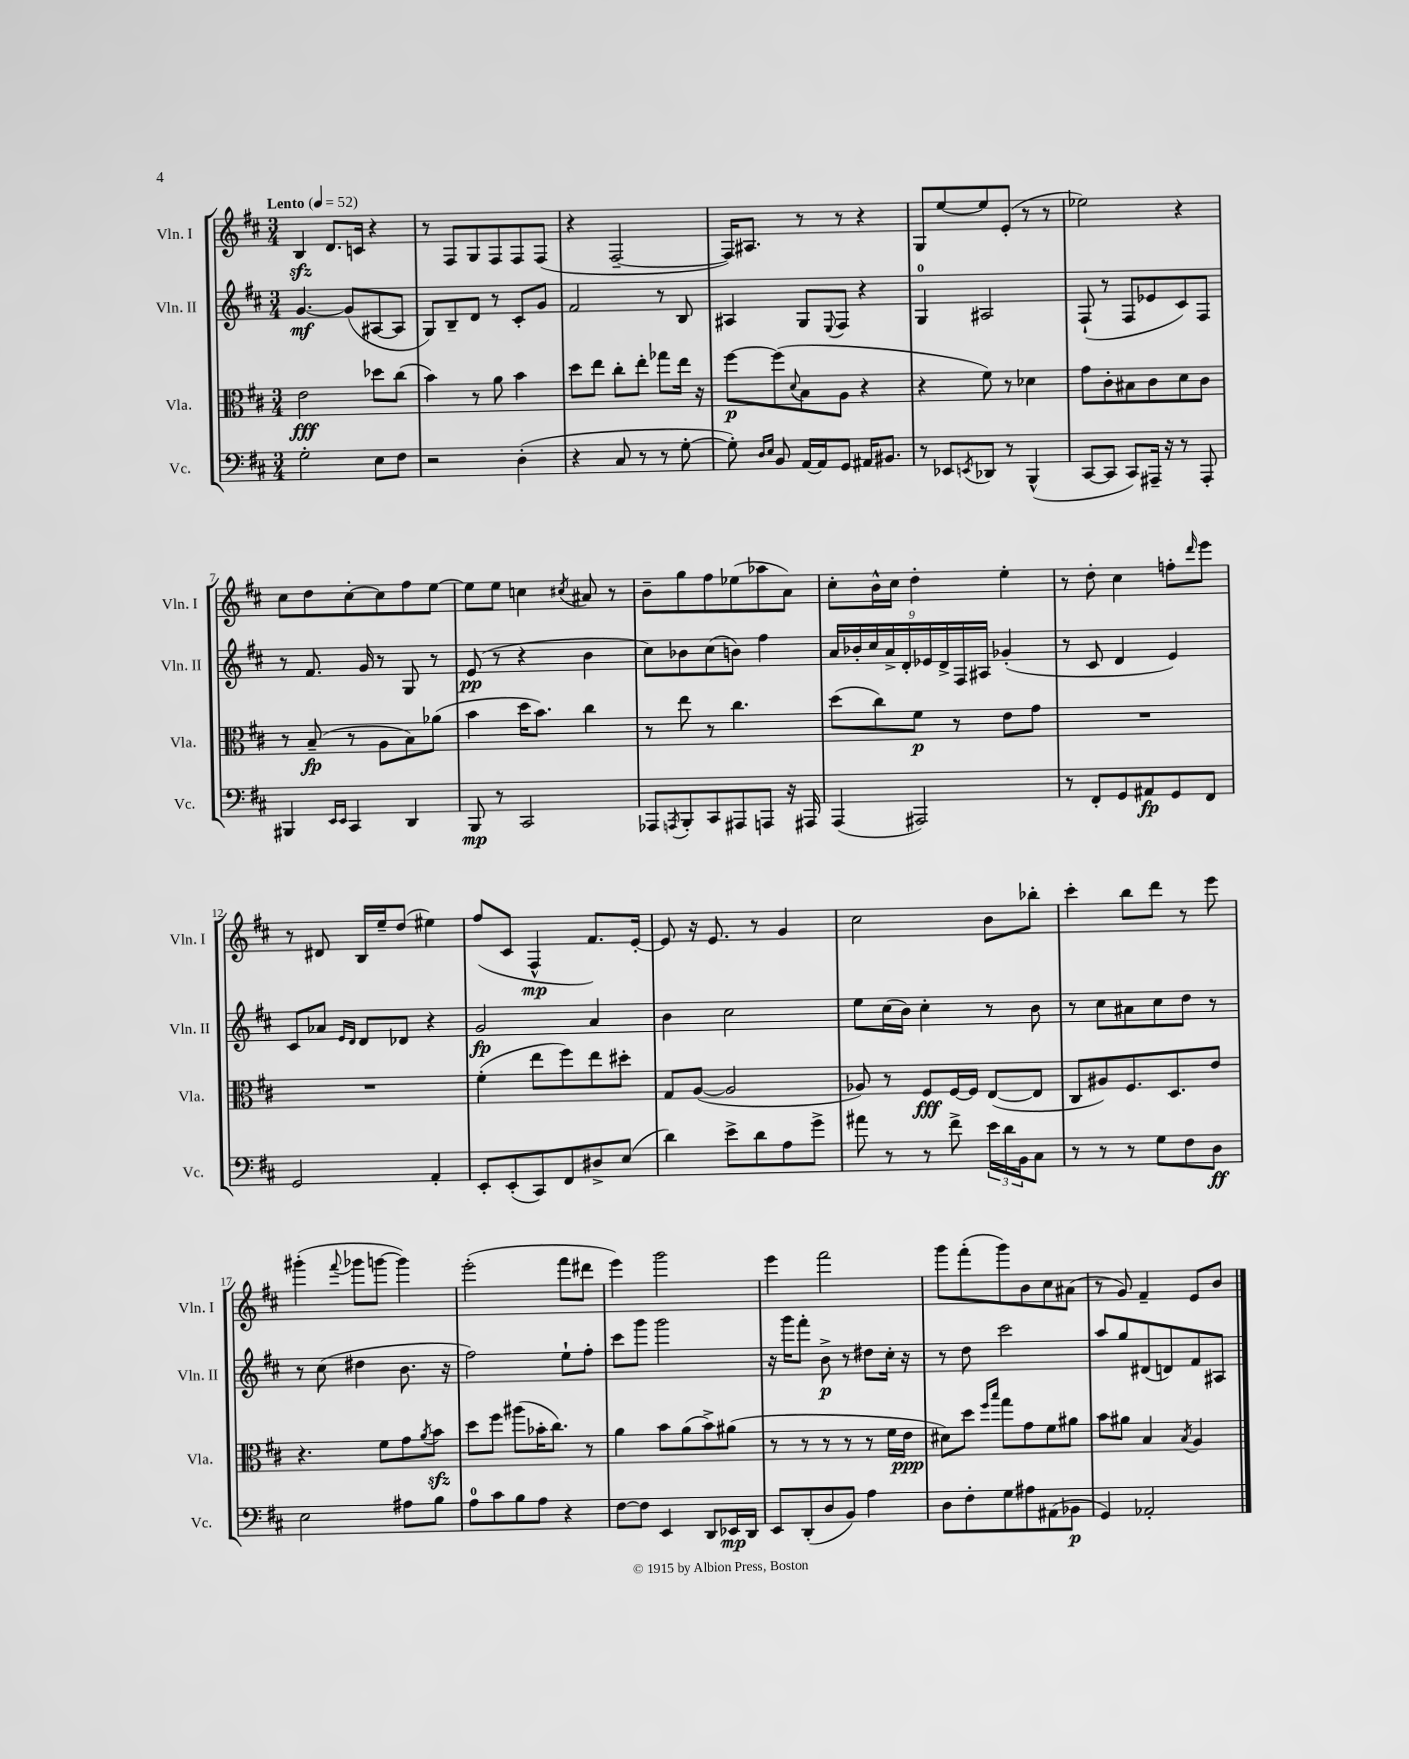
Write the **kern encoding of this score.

**kern	**kern	**kern	**kern
*staff4	*staff3	*staff2	*staff1
*clefF4	*clefC3	*clefG2	*clefG2
*k[f#c#]	*k[f#c#]	*k[f#c#]	*k[f#c#]
*M3/4	*M3/4	*M3/4	*M3/4
*MM52	*MM52	*MM52	*MM52
2G'\	2e\	[4.g/	4B/
.	.	.	8.d/L
.	.	(8g/]L	.
.	.	.	16c/Jk
8E\L	8dd-\L	[8A#/	4r
8F#\J	(8cc#\J	8A#/]J	.
=	=	=	=
2r	4b\)	8G/L)	8r
.	.	8B~/	8F#/L
.	8r	8d/J	8G/
.	8a\	8r	8F#/
(4D'\	4b\	8c#'/L	8F#/
.	.	8g/J	(8F#/J
=	=	=	=
4r	8dd\L	2f#/	4r
.	8ee\J	.	.
8C#/	8cc#'\L	.	[2F#~/
8r	8ee'\J	.	.
8r	8gg-\L	8r	.
[8G'\	16ee\Jk	8B/	.
.	16r	.	.
=	=	=	=
8G'\])	[8ff#\L	4A#/	16F#/]LK)
.	.	.	8.A#/J
16qqD/LL	.	.	.
16qqE/JJ	.	.	.
8BB/	(8ff#\]	.	.
.	8qqd/	.	.
[16AA/LL	8B\	8G/L	8r
16AA/]J	.	.	.
.	.	8qqE/	.
8GG/J	8A\J	8F#/J	8r
16AA#/LK	4r	4r	4r
8.BB#/J	.	.	.
=	=	=	=
8r	4r	4G/	8G/L
8EE-/L	.	.	[8ee/
8qEE/	.	.	.
8DD-/J	8f#\)	2A#/	8ee/]
8r	8r	.	(8e'/J
(4BBB^^/	4d-\	.	8r
.	.	.	8r
=	=	=	=
[8CC#/L	8g\L	(8F#`/	2ee-\)
8CC#/]J	8c#'\	8r	.
8CC#/L)	8B#\	8F#/L	.
16AAA#~/Jk	8c#\	8e-/	.
16r	.	.	.
8r	8d\	8c#/)	4r
8AAA#'/	8c#\J	8F#/J	.
=	=	=	=
4BBB#/	8r	8r	8cc#\L
.	(8B~/	8.f#/	8dd\
16qqEE/LL	.	.	.
16qqEE/JJ	.	.	.
4CC#/	8r	.	[8cc#'\
.	.	16g/	.
.	8A\L	8r	8cc#\]
4DD/	8B\)	8G/	8ff#\
.	(8a-\J	8r	[8ee\J
=	=	=	=
8BBB/	4b\	(8e/	8ee\]L
8r	.	8r	8ee\J
2CC#/	16dd\LK	4r	4cc\
.	8.b\J)	.	.
.	.	.	8qcc#/
.	4cc#\	4b\	8a#/
.	.	.	8r
=	=	=	=
8AAA-/L	8r	8cc#\L)	8b~\L
8qAAA/	.	.	.
8BBB'/	8ee\	8b-\	8gg\
8CC#/	8r	(8cc#\	8ff#\
8AAA#/	4.cc#\	8b\J)	(8ee-\
8AAA/J	.	4ff#\	8aa-\
16r	.	.	8a\J)
16AAA#/	.	.	.
=	=	=	=
(4AAA/	(8dd\L	18a/LL	8cc#'\L
.	.	18b-'/	.
.	.	18cc#/	.
.	8cc#\)	.	16b^^\L
.	.	18a^/	.
.	.	.	16cc#\JJ
.	.	18d'/	.
2AAA#/)	8f#\J	.	4dd'\
.	.	18e-/	.
.	.	18d^/	.
.	8r	.	.
.	.	18F#/	.
.	.	18A#/JJ	.
.	8e\L	(4g-'/	4ee'\
.	8g\J	.	.
=	=	=	=
8r	2.r	8r	8r
8FF#'/L	.	8c#/	8dd'\
8GG/	.	4d/	4cc#\
8AA#/	.	.	.
8GG/	.	4e/)	8ff'\L
.	.	.	16qqddd/
8FF#/J	.	.	8eee\J
=	=	=	=
2GG/	2.r	8c#/L	8r
.	.	8a-/J	8d#/
.	.	16qqe/LL	.
.	.	16qqd/JJ	.
.	.	8d/L	16B/LL
.	.	.	16ee~/J
.	.	8d-/J	(8dd/J
4AA'/	.	4r	4ee#\)
=	=	=	=
8EE'/L	(4f#'\	2g/	(8ff#/L
(8EE'/	.	.	8c#/J
8CC#/)	8ee\L	.	4F#^^/
8FF#/	8ff#\)	.	.
8D#^/	8ee\	4a/	8.f#/L)
(8E/J	8dd#'\J	.	.
.	.	.	[16e'/Jk
=	=	=	=
4d\)	8G/L	4b\	8e/]
.	([8A/J	.	16r
.	.	.	8.e/
8e^\L	2A/]	2cc#\	.
8d\	.	.	8r
8A\	.	.	4g/
8g^\J	.	.	.
=	=	=	=
8a#\	8A-/)	8ee\L	2cc#\
8r	8r	(16cc#\L	.
.	.	16b\JJ)	.
8r	8F#/L	4cc#'\	.
8f#^\	[16F#/L	.	.
.	16F#/]JJ	.	.
24e\LL	([8E/L	8r	8b\L
24d\	.	.	.
24BB\J	.	.	.
8C#\J	8E/]J	8b\	8bb-'\J
=	=	=	=
8r	8C#/L	8r	4ccc#'\
8r	8A#/)	8cc#\L	.
8r	8.F#/	8a#\	8bb\L
8G\L	.	8cc#\	8ddd\J
.	8.D/	.	.
8F#\	.	8dd\J	8r
8D\J	8e/J	8r	8eee\
=	=	=	=
2E\	4.r	8r	(4ggg#'\
.	.	(8cc#\	.
.	.	.	8qqfff#/
.	.	4dd#\	8ggg-\L
.	8f#\L	.	[8ggg\J
8A#\L	8g\	8.b\	4ggg\])
.	8qa/	.	.
8B\J	8b\J	.	.
.	.	16r	.
=	=	=	=
8A\L	8dd\L	2ff#\)	(2eee'\
8c#\	8ff#\J	.	.
8B\	(8aa#\L	.	.
8A\J	16b-'\K	.	.
.	8.cc#\J)	.	.
4r	.	8ee`\L	8fff#\L
.	8r	8ff#'\J	8ddd#\J
=	=	=	=
[8F#\L	4a\	8ccc#\L	4eee\)
8F#\]J	.	8ggg\J	.
4EE/	8b\L	2ggg\	2ggg\
.	(8a\	.	.
8DD/L	8b^\)	.	.
16EE-/L	(8a#\J	.	.
16DD/JJ	.	.	.
=	=	=	=
8EE/L	8r	16r	4eee\
.	.	16ggg\LK	.
(8DD'/	8r	8fff#'\J	.
8D/	8r	8b^\	2fff#\
8BB/J)	8r	8r	.
4A\	8r	8dd#\L	.
.	16f#\LL	16cc#'\Jk	.
.	16e\JJ	16r	.
=	=	=	=
8D\L	8d#\L)	8r	8ggg\L
8F#'\	8dd\J	8dd\	(8fff#'\
.	16qqff#/LL	.	.
.	16qqbb/JJ	.	.
8G\	8gg\L	2ccc#\	8ggg\)
8A#\	8g\	.	8b\
(8AA#\	8f#\	.	8cc#\
8BB-\J	8a#\J	.	(8a#\J
=	=	=	=
4GG/)	8b\L	8aa/L	8r
.	8a#\J	8gg/	8g/)
2AA-'/	4B/	(8d#/	4f#~/
.	.	8d/)	.
.	8qB/	.	.
.	4A/	8f#/	8e/L
.	.	8A#/J	8b/J
==	==	==	==
*-	*-	*-	*-
